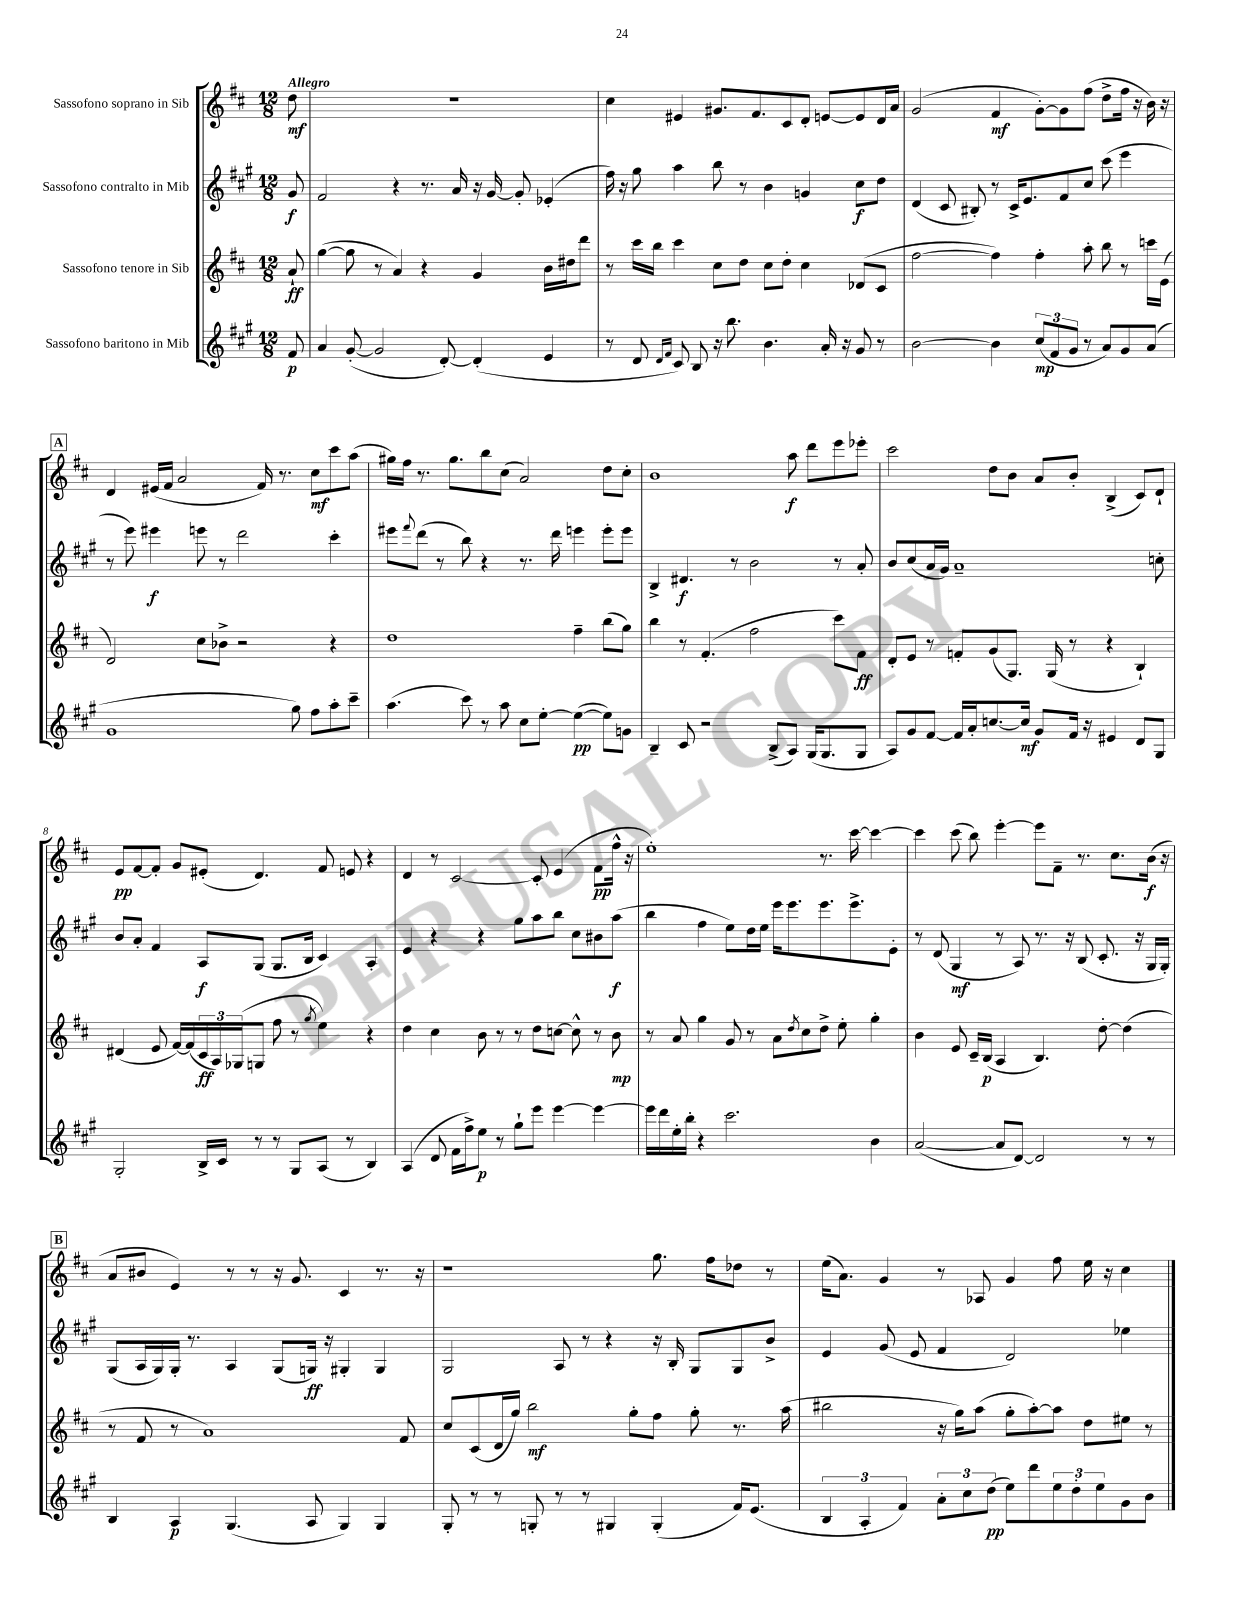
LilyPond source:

<<
\new StaffGroup <<
\new Staff = "s0" \with { instrumentName = "Sassofono soprano in Sib" } {
    \clef treble \key d \major \numericTimeSignature \time 12/8 \partial 8 \tempo "Allegro"
    d''8\mf |
    R1. |
    cis''4 eis'4 gis'8. fis'8. cis'8 d'8-. e'8~ e'8 d'16 a'16 |
    g'2( fis'4\mf g'8~-.) g'8 fis''8( d''8-> fis''16 r16 b'16) r16 |
    \mark \markup { \box "A" } d'4 eis'16( fis'16 a'2 fis'16) r8. cis''8\mf cis'''8 a''8( |
    gis''16) fis''16 r8. gis''8. b''8 cis''8( a'2) d''8 cis''8-. |
    b'1 a''8\f d'''8 e'''8 ees'''8-. |
    cis'''2 d''8 b'8 a'8 b'8-. b4->( cis'8) d'8-! |
    e'8\pp fis'8~ fis'8-. g'8 eis'8-.( d'4.) fis'8 e'8 r4 |
    d'4 r8 cis'2~ cis'8-. e'4( fis'8\pp fis''16-^ r16 |
    e''1-.) r8. cis'''16~ cis'''4~ |
    cis'''4 cis'''8( b''8) e'''4~-. e'''8 fis'8-- r8. cis''8. b'16\f( r16 |
    \mark \markup { \box "B" } a'8 bis'8 e'4) r8 r8 r16 g'8. cis'4 r8. r16 |
    r1 g''8. fis''16 des''8 r8 |
    e''16( a'8.) g'4 r8 aes8 g'4 fis''8 e''16 r16 cis''4 \bar "|." |
}
\new Staff = "s1" \with { instrumentName = "Sassofono contralto in Mib" } {
    \clef treble \key a \major \numericTimeSignature \time 12/8 \partial 8
    gis'8\f |
    fis'2 r4 r8. a'16 r16 gis'16~ gis'8-. ees'4-.( |
    fis''16) r16 gis''8 a''4 b''8 r8 b'4 g'4 cis''8\f d''8 |
    d'4( cis'8 bis8-.) r8 cis'16-> e'8. fis'8 cis''8 cis'''8( e'''4 |
    \mark \markup { \box "A" } r8 e'''8) eis'''4\f e'''8 r8 d'''2 cis'''4-. |
    eis'''8 \appoggiatura { fis'''8 } d'''8( r8 b''8) r4 r8. d'''16 e'''4 e'''8-. e'''8 |
    b4-> dis'4.\f r8 b'2 r8 a'8-. |
    b'8 cis''8( a'16 gis'16) a'1-- c''8-. |
    b'8 a'8-. fis'4 a8\f gis8( gis8. b16 cis'4) a4-. |
    e'4 r4 r4 gis''8 a''8 b''8 cis''8 bis'8 a''8\f( |
    b''4 fis''4 e''8) d''16 e''16 e'''16 e'''8. e'''8. e'''8.-> e'8-. |
    r8 d'8( gis4\mf r8 a8) r8. r16 b8( cis'8.-. r16 gis16 gis16-.) |
    \mark \markup { \box "B" } gis8( a16 gis16) gis16-. r8. a4 gis8( g16\ff) r16 gis4-. gis4 |
    gis2 a8 r8 r4 r16 b16-. gis8 gis8 b'8-> |
    e'4 gis'8( e'8 fis'4 d'2) ees''4 \bar "|." |
}
\new Staff = "s2" \with { instrumentName = "Sassofono tenore in Sib" } {
    \clef treble \key d \major \numericTimeSignature \time 12/8 \partial 8
    a'8-!\ff |
    g''4~( g''8 r8 a'4) r4 g'4 b'16 dis''16 d'''8 |
    r8 cis'''16 b''16 cis'''4 cis''8 d''8 cis''8 d''8-. cis''4 des'8( cis'8 |
    fis''2~ fis''4) fis''4-. a''8-. b''8 r8 c'''16 e'16( |
    \mark \markup { \box "A" } d'2) cis''8 bes'8-> r2 r4 |
    d''1 fis''4-- b''8( g''8) |
    b''4 r8 fis'4.-.( fis''2 cis'''8) fis'8\ff |
    d'8-. e'8 r8 f'8-. g'8( g8.) g16( r8 r4 b4-!) |
    dis'4( e'8 fis'16~) fis'16( \tuplet 3/2 { cis'16\ff a16) ges16( } g8 fis''8 r8 \acciaccatura { g''8 } e''4) r4 |
    d''4 cis''4 b'8 r8 r8 d''8 c''8~ c''8-^ r8 b'8\mp |
    r8 a'8 g''4 g'8 r8 a'8 \acciaccatura { d''8 } cis''8 d''8-> e''8-. g''4-. |
    b'4 e'8 cis'16-- b16\p( a4 b4.) d''8~-. d''4( |
    \mark \markup { \box "B" } r8 fis'8 r8 a'1) fis'8 |
    cis''8 cis'8( d'16 g''16) b''2\mf g''8-. fis''8 g''8-. r8. a''16( |
    bis''2 r16 g''16) a''8( g''8-. a''8~-.) a''8 d''8 eis''8 r8 \bar "|." |
}
\new Staff = "s3" \with { instrumentName = "Sassofono baritono in Mib" } {
    \clef treble \key a \major \numericTimeSignature \time 12/8 \partial 8
    fis'8\p |
    a'4 gis'8~-.( gis'2 d'8~-.) d'4-.( e'4 |
    r8 d'8 \grace { d'16 fis'16 } cis'8) b8 r16 b''8. b'4. a'16-. r16 gis'8 r8 |
    b'2~ b'4 \tuplet 3/2 { cis''8\mp( fis'8 gis'8 } r8 a'8) gis'8 a'8( |
    \mark \markup { \box "A" } gis'1 gis''8) fis''8 a''8-. cis'''8-- |
    a''4.( cis'''8) r8 a''8 cis''8 e''8~-. e''4~\pp( e''8) g'8 |
    b4-- cis'8 r2 b8->( a8) gis16( gis8. gis8 |
    a8) gis'8 fis'8~ fis'16 a'16-. c''8.~ c''16\mf gis'8 fis'16 r16 eis'4 d'8 gis8 |
    gis2-. b16-> cis'16 r8 r8 gis8 a8( r8 b4) |
    a4( d'8 fis'16 fis''16->) e''8\p r8 gis''8-! e'''8 e'''4~ e'''4~ |
    e'''16 d'''16 e''16-. b''16-. r4 cis'''2. b'4 |
    a'2~( a'8 d'8~) d'2 r8 r8 |
    \mark \markup { \box "B" } b4 a4\p gis4.( a8 gis4) gis4 |
    gis8-. r8 r8 g8-. r8 r8 gis4 gis4-.( fis'16) e'8.( |
    \tuplet 3/2 { b4 a4-. fis'4) } \tuplet 3/2 { a'8-. cis''8 d''8\pp( } e''8) d'''8 \tuplet 3/2 { e''8 d''8-. e''8 } gis'8 b'8 \bar "|." |
}
>>
>>
